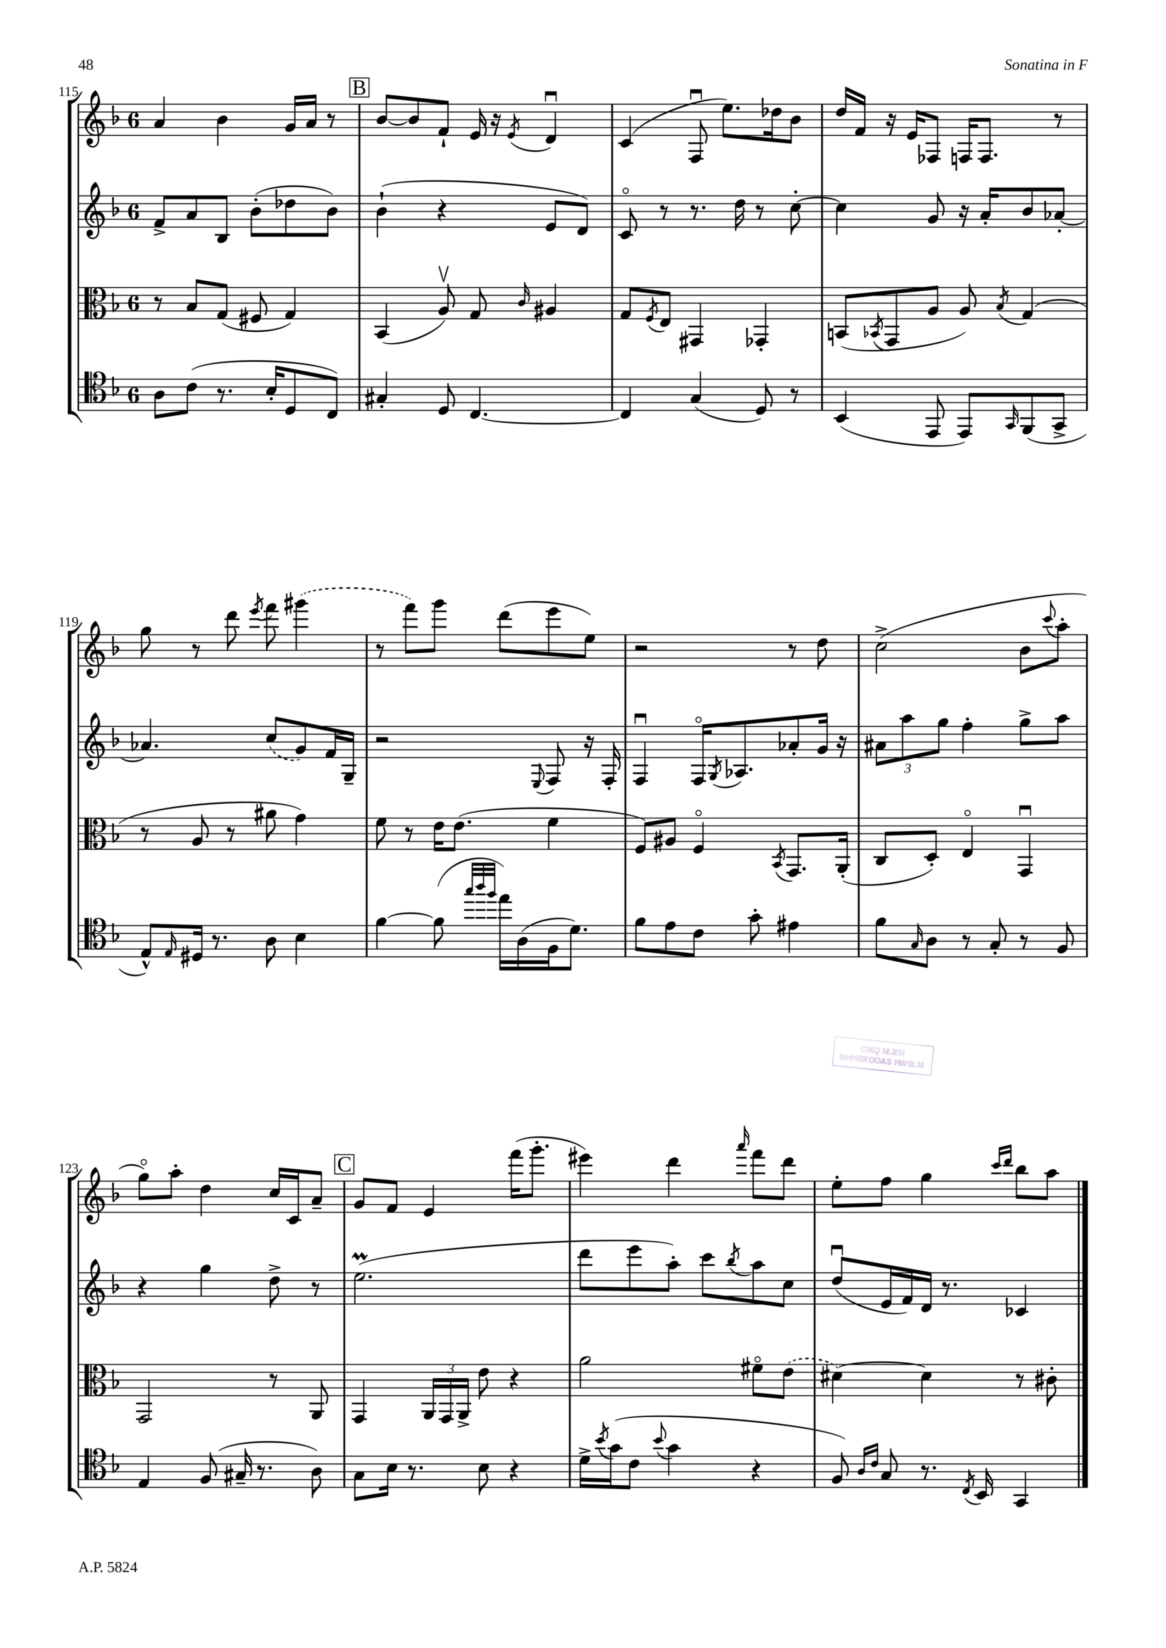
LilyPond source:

<<
\new StaffGroup <<
\new Staff = "s0" {
    \clef treble \key f \major \once \override Staff.TimeSignature.style = #'single-digit \time 6/8
    a'4 bes'4 g'16 a'16 r8 |
    \mark \markup { \box "B" } bes'8~ bes'8 f'8-! e'16 r16 \acciaccatura { e'8 } d'4\downbow |
    c'4( f8\downbow e''8.) des''16 bes'8 |
    d''16 f'16 r16 e'16 fes8 f16 f8. r8 |
    g''8 r8 d'''8 \acciaccatura { e'''8 } f'''8 \once \slurDashed gis'''4( |
    r8 f'''8) g'''8 d'''8( e'''8 e''8) |
    r2 r8 d''8 |
    c''2->( bes'8 \appoggiatura { c'''8 } a''8-. |
    g''8\flageolet) a''8-. d''4 c''16 c'16 a'8-- |
    \mark \markup { \box "C" } g'8 f'8 e'4 f'''16( g'''8.-. |
    eis'''4) d'''4 \grace { a'''16 } f'''8 d'''8 |
    e''8-. f''8 g''4 \grace { c'''16 d'''16 } bes''8 a''8 \bar "|." |
}
\new Staff = "s1" {
    \clef treble \key f \major \once \override Staff.TimeSignature.style = #'single-digit \time 6/8
    f'8-> a'8 bes8 bes'8-.( des''8 bes'8) |
    \mark \markup { \box "B" } bes'4-!( r4 e'8 d'8) |
    c'8\flageolet r8 r8. d''16 r8 c''8~-. |
    c''4 g'8 r16 a'16-. bes'8 aes'8~-. |
    aes'4. \once \slurDashed c''8( g'8) f'16 g16-- |
    r2 \appoggiatura { e8 } f8 r16 f16-. |
    f4\downbow f16\flageolet \acciaccatura { g8 } aes8. aes'8-. g'16 r16 |
    \tuplet 3/2 { ais'8 a''8 g''8 } f''4-. g''8-> a''8 |
    r4 g''4 d''8-> r8 |
    \mark \markup { \box "C" } e''2.\prall( |
    d'''8 e'''8 a''8-.) c'''8 \acciaccatura { bes''8 } a''8 c''8 |
    d''8\downbow( e'16 f'16) d'16 r8. ces'4 \bar "|." |
}
\new Staff = "s2" {
    \clef alto \key f \major \once \override Staff.TimeSignature.style = #'single-digit \time 6/8
    r8 bes8 g8( fis8 g4) |
    \mark \markup { \box "B" } bes,4( a8\upbow) g8 \grace { c'16 } ais4 |
    g8 \acciaccatura { f8 } e8 gis,4 ges,4-. |
    b,8( \acciaccatura { bes,8 } g,8 a8 a8) \acciaccatura { bes8 } g4( |
    r8 a8 r8 ais'8 g'4) |
    f'8 r8 e'16 e'8.( f'4 |
    f8) ais8 f4\flageolet \acciaccatura { bes,8 } g,8. a,16-.( |
    c8 d8-.) e4\flageolet g,4\downbow |
    g,2 r8 a,8 |
    \mark \markup { \box "C" } g,4 \tuplet 3/2 { a,16 g,16 a,16-> } e'8 r4 |
    a'2 fis'8\flageolet \once \slurDashed e'8( |
    dis'4~) dis'4 r8 cis'8-. \bar "|." |
}
\new Staff = "s3" {
    \clef tenor \key f \major \once \override Staff.TimeSignature.style = #'single-digit \time 6/8
    a8 c'8( r8. bes16-. d8 c8) |
    \mark \markup { \box "B" } gis4-. d8 c4.~ |
    c4 g4( d8) r8 |
    bes,4( e,8 e,8) \grace { g,16 } f,8( g,8-> |
    e8-^) \grace { e16 } dis16 r8. a8 bes4 |
    f'4~ f'8( \grace { g''32 a''32 f''32 } e''16) a16( f16 d'8.) |
    f'8 e'8 c'8 g'8-. eis'4 |
    f'8 \grace { g16 } a8 r8 g8-. r8 f8 |
    e4 f8( gis16-- r8. a8) |
    \mark \markup { \box "C" } g8 bes16 r8. bes8 r4 |
    d'16-> \acciaccatura { bes'8 } g'16( c'8 \appoggiatura { bes'8 } g'4 r4 |
    f8) \grace { a16 c'16 } g8 r8. \acciaccatura { c8 } bes,16 g,4 \bar "|." |
}
>>
>>
\layout { \context { \Score currentBarNumber = #115 } }
